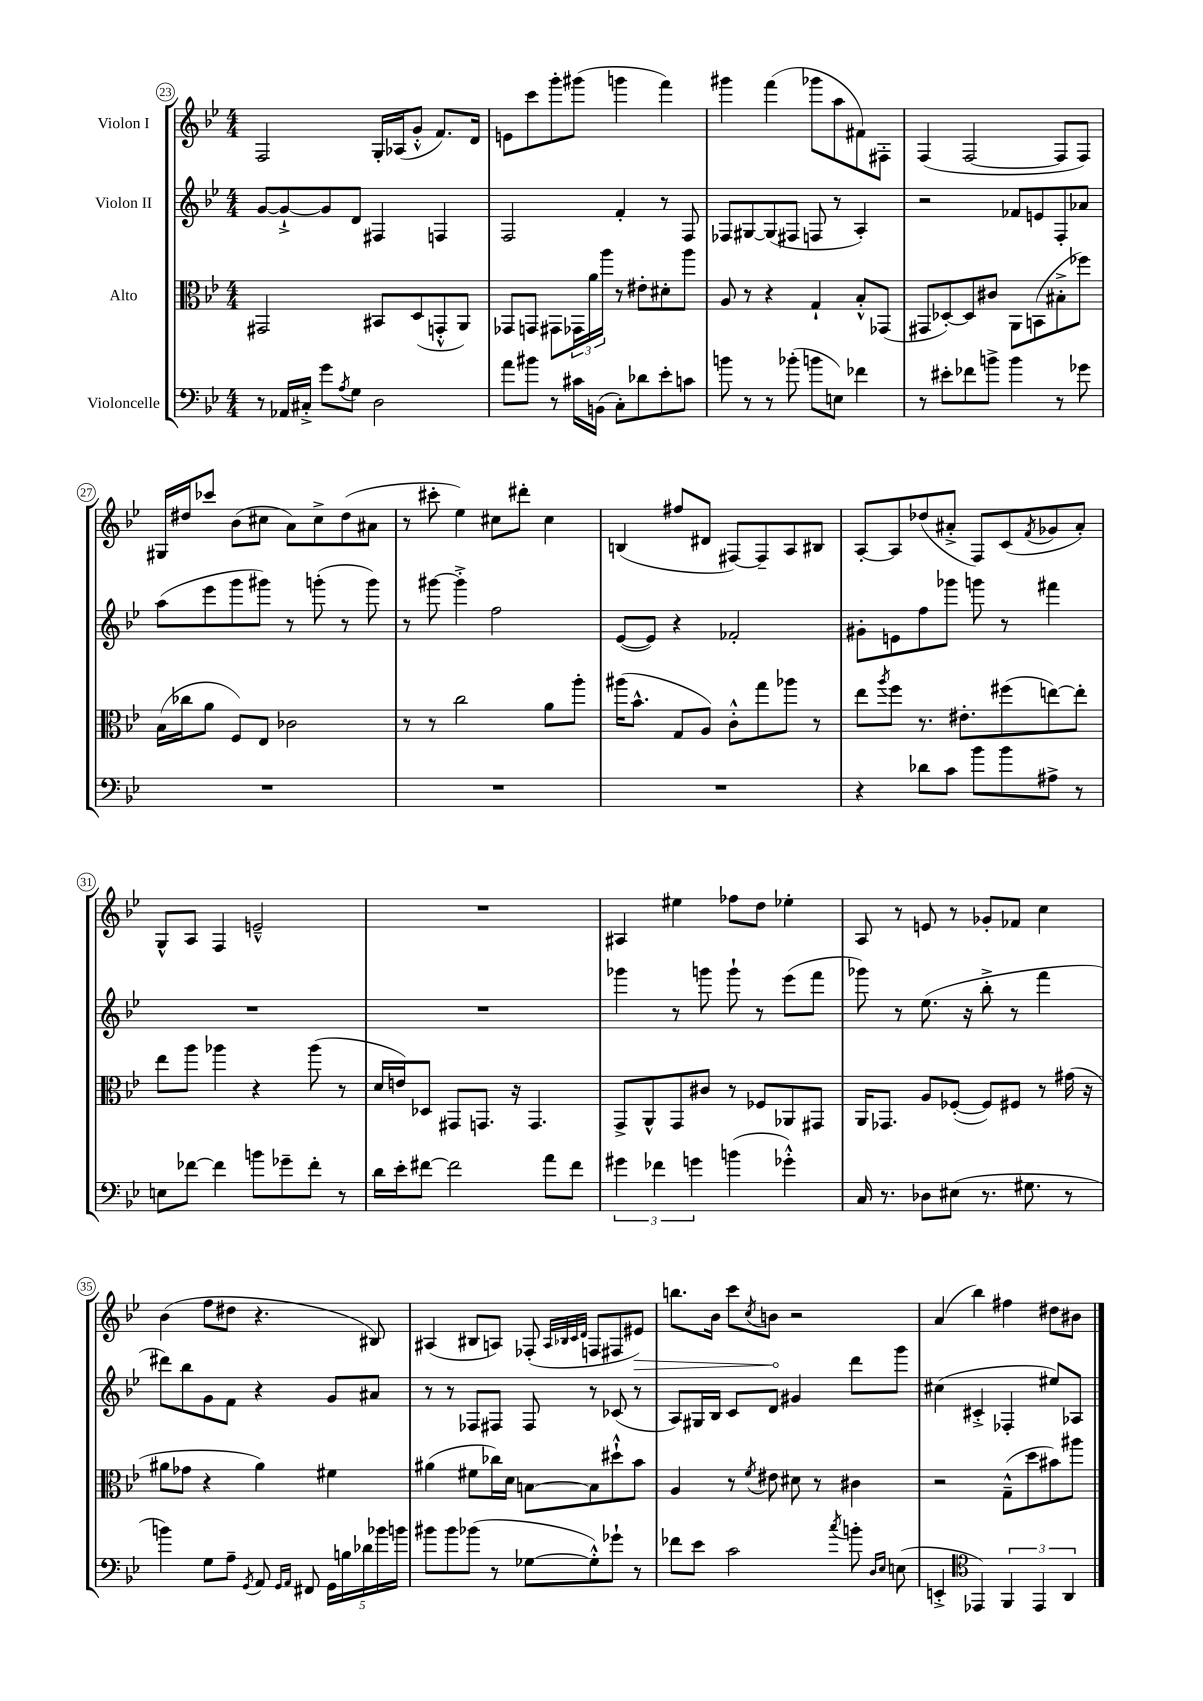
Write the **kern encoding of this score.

**kern	**kern	**kern	**kern	**dynam
*part4	*part3	*part2	*part1	*part1
*staff4	*staff3	*staff2	*staff1	*staff1
*I"Violoncelle	*I"Alto	*I"Violon II	*I"Violon I	*
*clefF4	*clefC3	*clefG2	*clefG2	*
*k[b-e-]	*k[b-e-]	*k[b-e-]	*k[b-e-]	*
*M4/4	*M4/4	*M4/4	*M4/4	*
=23	=23	=23	=23	=23
8r	2GG#X/	[8g/L	2F/	.
16AA-X/LL	.	8g`^/_	.	.
16C#X'^/JJ	.	.	.	.
8g\L	.	8g/]	.	.
8qA/	.	.	.	.
8G\J	.	8d/J	.	.
2D\	8BB#X/L	4F#X/	16G'/LL	.
.	.	.	(16A-X/J	.
.	(8D/	.	8g'^^/J	.
.	8GGn'^^/	4Fn/	8.f/L)	.
.	8AA/J)	.	.	.
.	.	.	16d/Jk	.
=24	=24	=24	=24	=24
8a\L	8GG-X/L	2F/	8en\L	.
8b#X\J	8GGn/J	.	8ccc\	.
8r	8GG#X\L	.	8ggg'\	.
16c#X\LL	24GG-X\L	.	(8ggg#X\J	.
.	24a\	.	.	.
(16BBn\JJ	.	.	.	.
.	24aa\JJ	.	.	.
8C'\L)	8r	4f'/	4gggn\	.
8d-X\	8e#X'\L	.	.	.
8e-'\	8d#X'\	8r	4fff\)	.
8cn\J	8aa\J	8F/	.	.
=25	=25	=25	=25	=25
8bn\	8A/	8F-X/L	4ggg#X\	.
8r	8r	[8G#X/	.	.
8r	4r	(8G#/]	(4fff\	.
(8b-X'\	.	8F#X/J	.	.
8bn\L	4G`/	8Fn/	8ggg-X\L	.
8En\J)	.	8r	8aa\	.
4f-X\	8B-'^^/L	4A'/)	8f#X\)	.
.	(8GG-X/J	.	8F#X'\J	.
=26	=26	=26	=26	=26
8r	8GG#X/L	2r	(4F/	.
8e#X'\L	[8D-X'/)	.	.	.
8f-X\	8D-/]	.	[2F/	.
8bn^\J	8c#X/J	.	.	.
4b\	8AA\L	8f-X/L	.	.
.	(8BBn\	8en/	.	.
8r	8B#X'^\	8F'/	8F/L]	.
8g-X\	8ff-X\J)	8a-X/J	8F/J)	.
!!LO:LB:g=z
=27	=27	=27	=27	=27
1r	(16B-\LL	(8aa\L	16G#X/LL	.
.	16cc-X\J	.	16dd#X/J	.
.	8a\J	8eee-\	8ccc-X/J	.
.	8F/L)	8ggg\	(8b-\L	.
.	8E-/J	8ggg#X\J)	8cc#X\J	.
.	2c-X\	8r	8a\L)	.
.	.	(8gggn'\	8cc#^\	.
.	.	8r	(8dd#\	.
.	.	8ggg\)	8a#X\J	.
=28	=28	=28	=28	=28
1r	8r	8r	8r	.
.	8r	[8ggg#X\	8ccc#X'\	.
.	2cc\	4ggg#'^\]	4ee-\)	.
.	.	2ff\	8cc#X\L	.
.	.	.	8ddd#X'\J	.
.	8a\L	.	4cc#\	.
.	8aa'\J	.	.	.
=29	=29	=29	=29	=29
1r	(16aa#X\KL	([8e-/L	(4Bn/	.
.	8.b-^^\J	.	.	.
.	.	8e-/J])	.	.
.	8G/L	4r	8ff#X/L	.
.	8A/J)	.	8d#X/J	.
.	8c'^^\L	2f-X'/	[8F#X/L)	.
.	8gg\	.	8F#~/]	.
.	8aa-X\J	.	8A/	.
.	8r	.	8B#X/J	.
=30	=30	=30	=30	=30
4r	8ee-\L	8g#X'\L	[8A'/L	.
.	8qaa/	.	.	.
.	8ff\J	8en\	8A/]	.
8d-X\L	8.r	8ff\	(8dd-X/	.
8c\J	.	8ggg-X\J	8a#X'^/J	.
.	8.e#X'\L	.	.	.
8b-\L	.	8gggn\	8F/L)	.
8b-\	(8ff#X\	8r	(8c/	.
.	.	.	8qf/	.
8A#X^\J	[8een\)	4fff#X\	8g-X/	.
8r	8ee'\J]	.	8a#'/J)	.
!!LO:LB:g=z
=31	=31	=31	=31	=31
8En\L	8ee-\L	1r	8G^^/L	.
[8f-X\J	8aa\J	.	8A/J	.
4f-\]	4aa-X\	.	4F/	.
8bn\L	4r	.	2en~^^/	.
8g-X~\	.	.	.	.
8f-'\J	(8aa-\	.	.	.
8r	8r	.	.	.
=32	=32	=32	=32	=32
16d\LL	16d/LL	1r	1r	.
16e-'\J	16en/J)	.	.	.
[8f#X\J	8D-X/J	.	.	.
2f#\]	8GG#X/L	.	.	.
.	8.GGn/J	.	.	.
.	16r	.	.	.
.	4.GG/	.	.	.
8a\L	.	.	.	.
8f#\J	.	.	.	.
=33	=33	=33	=33	=33
6g#X\	8GG^/L	4ggg-X\	4A#X/	.
.	8AA^^/	.	.	.
6f-X\	.	.	.	.
.	8GG/	8r	4ee#X\	.
6gn\	.	.	.	.
.	8c#X/J	8gggn\	.	.
(4bn\	8r	8ggg`\	8ff-X\L	.
.	8F-X/L	8r	8dd\J	.
4g-X'^^\)	8AA-X/	(8eee-\L	4ee-X'\	.
.	8GG#X/J	8fff\J	.	.
=34	=34	=34	=34	=34
16C/	16AA/KL	8ggg-X\)	8A/	.
8.r	8.GG-X/J	.	.	.
.	.	8r	8r	.
8D-X\L	8A/L	(8.ee-\	8en/	.
(8E#X\J	([8F-X'/J	.	8r	.
.	.	16r	.	.
8.r	8F-/L])	8bb-'^\	8g-X'/L	.
.	8F#X/J	8r	8f-X/J	.
8.G#X\	.	.	.	.
.	8r	4fff\	4cc\	.
8r	(16g#X\	.	.	.
.	16r	.	.	.
!!LO:LB:g=z
=35	=35	=35	=35	=35
4bn\)	8a#X\L	8ddd#X\L)	(4b-\	.
.	8g-X\J	8bb-\	.	.
8G\L	4r	8g\	8ff\L	.
8A~\J	.	8f\J	8dd#X\J	.
8qGG/	.	.	.	.
8AA/	4a#\)	4r	4.r	.
16qqGG/LL	.	.	.	.
16qqAA/JJ	.	.	.	.
8FF#X/	.	.	.	.
20GG\LL	4f#X\	8g/L	.	.
20Bn\	.	.	.	.
20d-X\	.	.	.	.
.	.	8a#X/J	8B#X/)	.
20b-X\	.	.	.	.
20bn\JJ	.	.	.	.
=36	=36	=36	=36	=36
8b#X\L	(4a#X\	8r	(4A#X/	.
8b#\	.	8r	.	.
(8b-X\J	8f#X\L	8F-X/L	8B#X/L	.
8r	16cc-X\L)	8F#X/J	8An/J)	.
.	16d\JJ	.	.	.
[8G-X\L	[8Bn\L	8F#/	(8F-X'/	.
.	.	.	32qqA/LLL	.
.	.	.	32qqB-X/	.
.	.	.	32qqc/	.
.	.	.	32qqd/JJJ	.
8G-'^^\])	8B\]	8r	8Fn/L	.
8g-X`\J	8dd#X`^^\	(8c-X/	8F#X/	.
!	!	!	!	!LO:HP:b
8r	8b-\J	8r	8e#X/J)	>
=37	=37	=37	=37	=37
8f-X\L	4A/	8A/L)	8.bbn\L	.
8e-\J	.	16G#X/L	.	.
.	.	16B-/JJ	16b-\Jk	.
2c\	8r	8c/L	8ccc\L	.
.	8qf/	.	8qcc/	.
.	8e#X\	8d/J	8bn\J	.
.	8d#X\	4g#X/	2r	]
.	8r	.	.	.
8qcc/	.	.	.	.
8bn'\	4c#X\	8ddd\L	.	.
16qqD/LL	.	.	.	.
16qqE-/JJ	.	.	.	.
(8En\	.	8ggg\J	.	.
=38	=38	=38	=38	=38
4EEn'^/	2r	(4cc#X\	(4a/	.
*clefC4	*	*	*	*
4EE-X/)	.	4c#X'^/	4bb-\)	.
6FF/	(8G~^^\L	4F-X'/	4ff#X\	.
.	8dd\	.	.	.
6EE-/	.	.	.	.
.	8b#X\)	8ee#X/L)	8dd#X\L	.
6AA/	.	.	.	.
.	8aa#X\J	8A-X/J	8b#X\J	.
==	==	==	==	==
*-	*-	*-	*-	*-
